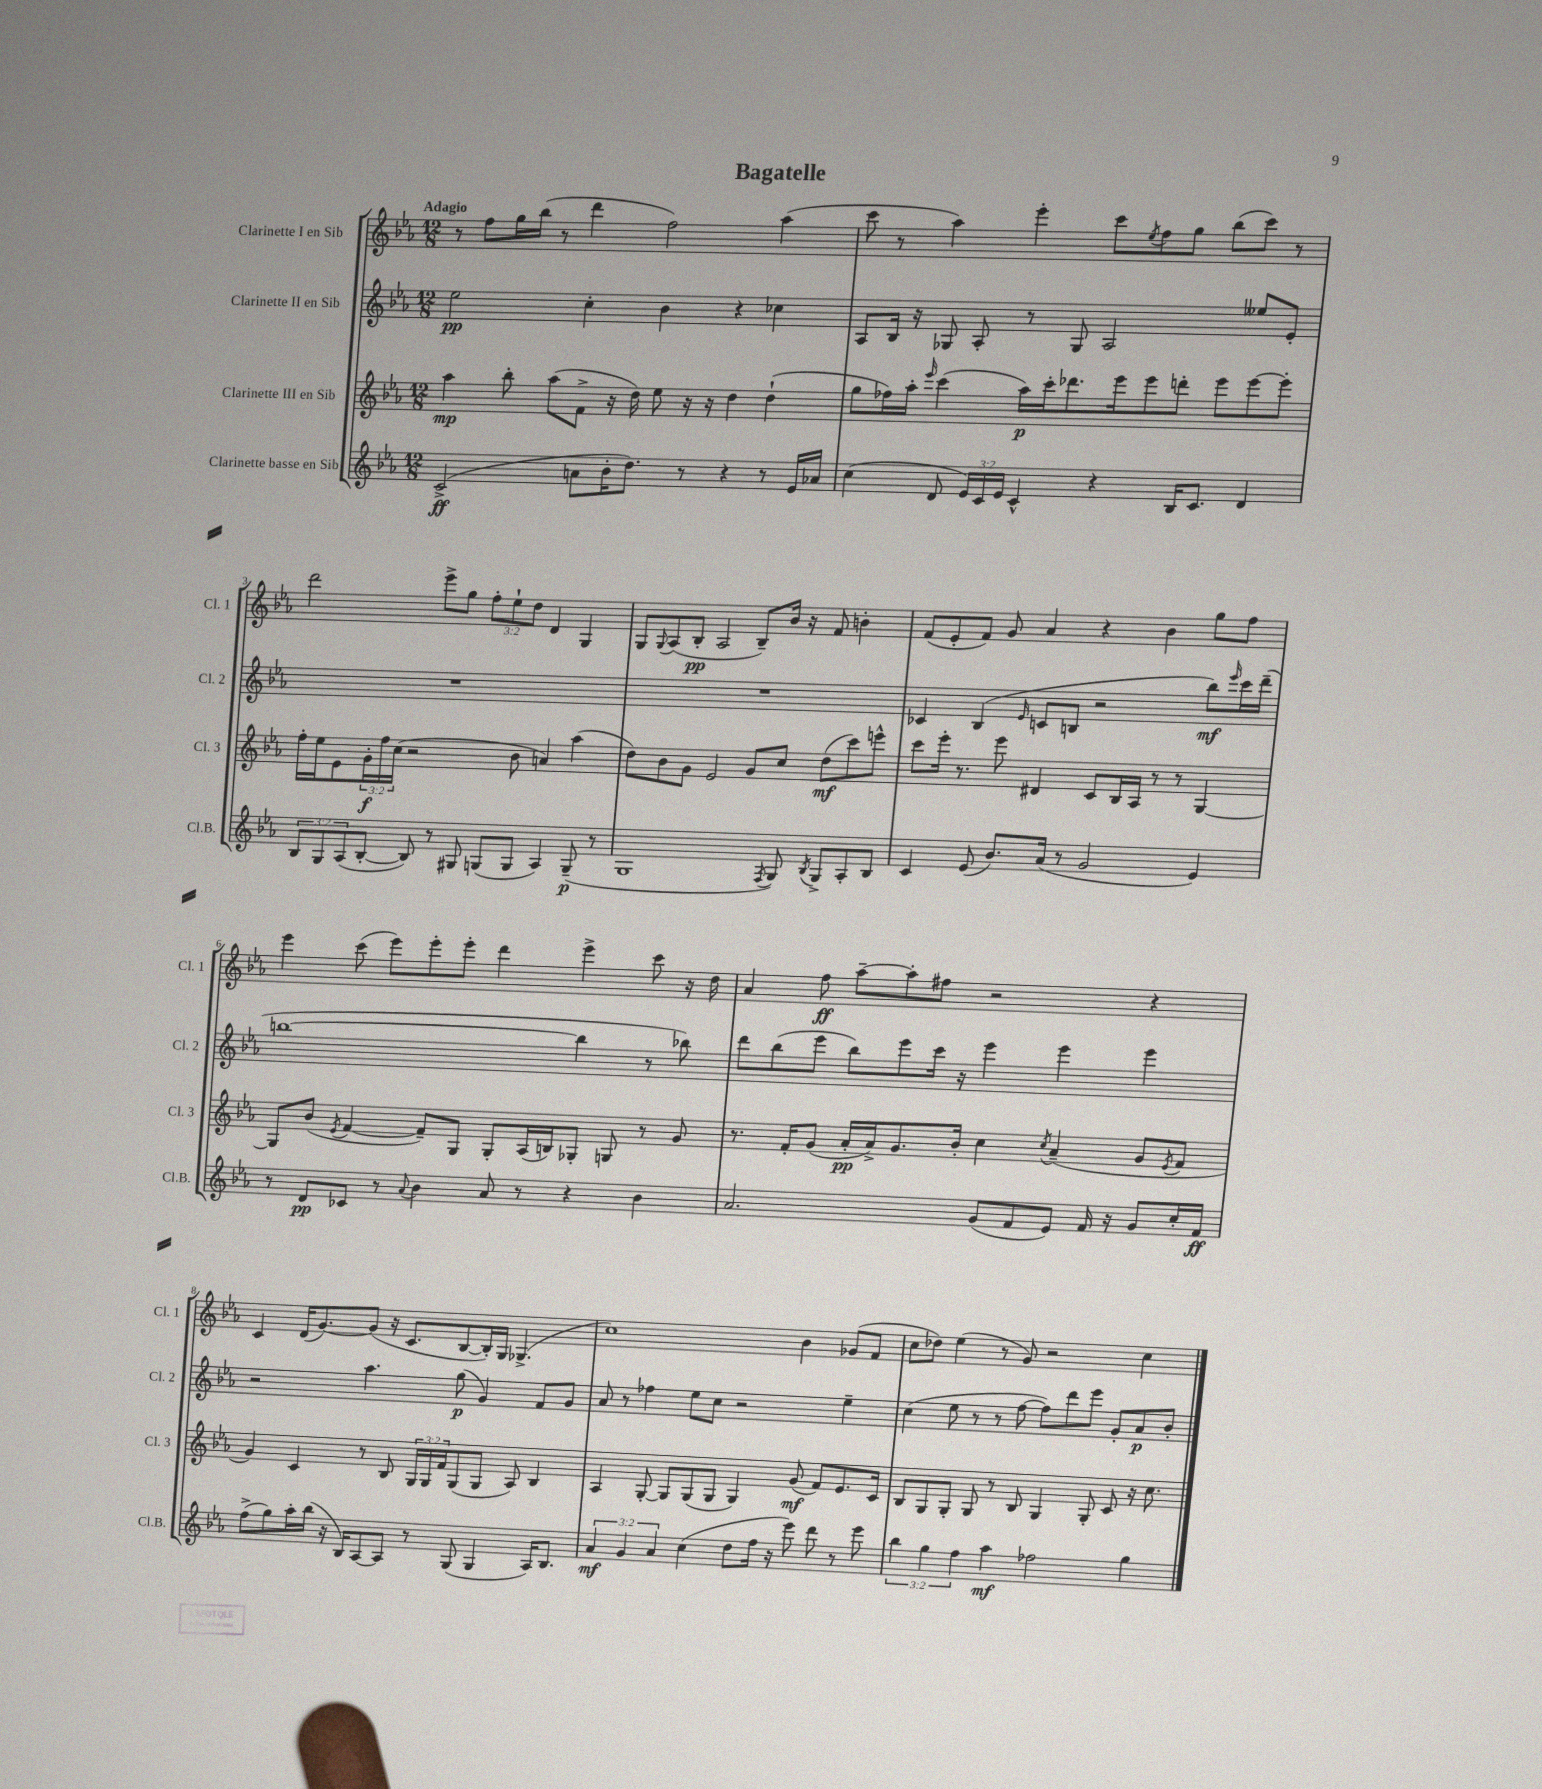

**kern	**dynam	**kern	**dynam	**kern	**dynam	**kern	**dynam
*part4	*part4	*part3	*part3	*part2	*part2	*part1	*part1
*staff4	*staff4	*staff3	*staff3	*staff2	*staff2	*staff1	*staff1
*I"Clarinette basse en Sib	*	*I"Clarinette III en Sib	*	*I"Clarinette II en Sib	*	*I"Clarinette I en Sib	*
*I'Cl.B.	*	*I'Cl. 3	*	*I'Cl. 2	*	*I'Cl. 1	*
*clefG2	*	*clefG2	*	*clefG2	*	*clefG2	*
*k[b-e-a-]	*	*k[b-e-a-]	*	*k[b-e-a-]	*	*k[b-e-a-]	*
*M12/8	*	*M12/8	*	*M12/8	*	*M12/8	*
=1	=1	=1	=1	=1	=1	=1	=1
!	!	!	!	!	!	!LO:TX:a:B:t=Adagio	!
(2c^/	ff	4aa-\	mp	2ee-\	pp	8r	.
.	.	.	.	.	.	8ff\L	.
.	.	8bb-'\	.	.	.	16gg\L	.
.	.	.	.	.	.	(16bb-\JJ	.
.	.	(8aa-\L	.	.	.	8r	.
8an\L	.	8f^\J	.	4cc'\	.	4ddd\	.
16b-'\K	.	16r	.	.	.	.	.
8.dd\J)	.	16dd\)	.	.	.	.	.
.	.	8ee-\	.	4b-\	.	2ff\)	.
8r	.	16r	.	.	.	.	.
.	.	16r	.	.	.	.	.
4r	.	4dd\	.	4r	.	.	.
8r	.	(4dd`\	.	4cc-X\	.	(4aa-\	.
16e-/LL	.	.	.	.	.	.	.
16a-X/JJ	.	.	.	.	.	.	.
=2	=2	=2	=2	=2	=2	=2	=2
(4cc\	.	8gg\L	.	8A-/L	.	8ccc\	.
.	.	16ff-X\L)	.	16B-/Jk	.	8r	.
.	.	16aa-'\JJ	.	16r	.	.	.
.	.	16qqeee-/	.	.	.	.	.
8d/	.	(4ccc\	.	8G-X/	.	4aa-\)	.
24e-/LL)	.	.	.	8A-'/	.	.	.
24c/	.	.	.	.	.	.	.
24e-/JJ	.	.	.	.	.	.	.
4c^^/	.	16aa-\LL)	p	8r	.	4eee-'\	.
.	.	16ccc'\J	.	.	.	.	.
.	.	8.ddd-X\	.	8G-/	.	.	.
4r	.	.	.	2A-/	.	8ccc\L	.
.	.	16eee-\k	.	.	.	.	.
.	.	.	.	.	.	8qee-/	.
.	.	8eee-\	.	.	.	8ff\	.
16B-/KL	.	8dddn'\J	.	.	.	8gg\J	.
8.c/J	.	.	.	.	.	.	.
.	.	8eee-\L	.	.	.	(8bb-\L	.
4d/	.	[8eee-\	.	8ee--X/L	.	8ccc\J)	.
.	.	8eee-'\J]	.	8e-'/J	.	8r	.
!!LO:LB:g=z
=3	=3	=3	=3	=3	=3	=3	=3
12B-/L	.	16ff'\LL	.	1.r	.	2ddd\	.
.	.	16ee-\J	.	.	.	.	.
12G/	.	.	.	.	.	.	.
.	.	8e-\	.	.	.	.	.
(12A-/	.	.	.	.	.	.	.
[8B-'/J	.	24g'\L	f	.	.	.	.
.	.	24ff\	.	.	.	.	.
.	.	(24cc\JJ	.	.	.	.	.
8B-/])	.	2r	.	.	.	.	.
8r	.	.	.	.	.	8eee-^\L	.
8G#X/	.	.	.	.	.	8gg\J	.
(8Gn/L	.	.	.	.	.	12ff'\L	.
.	.	.	.	.	.	12ee-`\	.
8G/J	.	8b-\	.	.	.	.	.
.	.	.	.	.	.	12dd\J	.
4A-/)	.	4an/)	.	.	.	4d/	.
(8G~/	p	(4aa-\	.	.	.	4G/	.
8r	.	.	.	.	.	.	.
=4	=4	=4	=4	=4	=4	=4	=4
1G	.	8dd\L)	.	1.r	.	8G/L	.
.	.	.	.	.	.	8qqG/	.
.	.	8b-\	.	.	.	(8A-/	.
.	.	8g\J	.	.	.	8B-'/J	pp
.	.	2e-/	.	.	.	2A-/	.
.	.	8g/L	.	.	.	8B-~/L)	.
8qF/	.	.	.	.	.	.	.
8G/)	.	8cc/J	.	.	.	16b-/Jk	.
.	.	.	.	.	.	16r	.
8qB-/	.	.	.	.	.	.	.
8G^/L	.	(8dd\L	mf	.	.	8f/	.
8A-'/	.	8ccc\)	.	.	.	4bn'\	.
8B-/J	.	8eeen^^\J	.	.	.	.	.
=5	=5	=5	=5	=5	=5	=5	=5
4c/	.	8ccc\L	.	4c-X/	.	(8f/L	.
.	.	16eee-'\Jk	.	.	.	8e-'/	.
.	.	8.r	.	.	.	.	.
(8e-/	.	.	.	(4B-/	.	8f/J)	.
8.b-/L)	.	8eee-\	.	.	.	8g/	.
.	.	.	.	16qqe-/	.	.	.
.	.	4d#X/	.	8cn/L	.	4a-/	.
(16a-/Jk	.	.	.	.	.	.	.
8r	.	.	.	8Bn/J	.	.	.
2g/	.	8c/L	.	2r	.	4r	.
.	.	16B-/L	.	.	.	.	.
.	.	16A-/JJ	.	.	.	.	.
.	.	8r	.	.	.	4b-\	.
.	.	8r	.	.	.	.	.
4e-/)	.	[4G/	.	8bb-\L)	mf	8gg\L	.
.	.	.	.	16qqeee-/	.	.	.
.	.	.	.	16ccc\L	.	8ff\J	.
.	.	.	.	(16ddd~\JJ	.	.	.
!!LO:LB:g=z
=6	=6	=6	=6	=6	=6	=6	=6
8r	.	8G/L]	.	[1bbn	.	4eee-\	.
8d/L	pp	(8b-/J	.	.	.	.	.
.	.	8qe-/	.	.	.	.	.
8c-X/J	.	[4f/	.	.	.	(8ccc\	.
8r	.	.	.	.	.	8eee-\L)	.
8qqa-/	.	.	.	.	.	.	.
4b-\	.	8f~/L])	.	.	.	8eee-'\	.
.	.	8G/J	.	.	.	8eee-'\J	.
8a-/	.	8G'/L	.	.	.	4ddd\	.
8r	.	(16A-/L	.	.	.	.	.
.	.	16Bn/J)	.	.	.	.	.
4r	.	8G-X'/J	.	4bb\]	.	4eee-^\	.
.	.	8Gn/	.	.	.	.	.
4b-\	.	8r	.	8r	.	8ccc\	.
.	.	8g/	.	8bb-X\)	.	16r	.
.	.	.	.	.	.	16dd\	.
=7	=7	=7	=7	=7	=7	=7	=7
2.a-/	.	8.r	.	8ddd\L	.	4a-/	.
.	.	.	.	(8bb-\	.	.	.
.	.	16f'/KL	.	.	.	.	.
.	.	(8g/J	.	8eee-\J	.	8ff\	ff
.	.	16a-'/LL	pp	8bb-\L)	.	[8aa-~\L	.
.	.	16a-^/J)	.	.	.	.	.
.	.	8.g/	.	8eee-\	.	8aa-'\]	.
.	.	.	.	16ccc\Jk	.	8ff#X\J	.
.	.	16b-'/Jk	.	16r	.	.	.
(8g/L	.	4cc\	.	4eee-\	.	2r	.
8f/	.	.	.	.	.	.	.
.	.	8qcc/	.	.	.	.	.
8e-/J)	.	(4a-~/	.	4eee-\	.	.	.
16f/	.	.	.	.	.	.	.
16r	.	.	.	.	.	.	.
8g/L	.	8g/L	.	4eee-\	.	4r	.
.	.	8qe-/	.	.	.	.	.
16cc'/L	.	8f/J	.	.	.	.	.
16f/JJ	ff	.	.	.	.	.	.
!!LO:LB:g=z
=8	=8	=8	=8	=8	=8	=8	=8
(8ff^\L	.	4g/)	.	2r	.	4c/	.
8gg\)	.	.	.	.	.	.	.
16aa-'\L	.	4c/	.	.	.	(16d/KL	.
(16bb-\JJ	.	.	.	.	.	[8.g/)	.
16r	.	.	.	.	.	.	.
16B-/KL)	.	.	.	.	.	.	.
[8A-/	.	8r	.	4.aa-\	.	(8g/J]	.
8A-/J]	.	8B-/	.	.	.	16r	.
.	.	.	.	.	.	8.c/L	.
8r	.	24G/LL	.	.	.	.	.
.	.	24G/	.	.	.	.	.
.	.	24f/J	.	.	.	.	.
(8G/	.	(8G/	.	(8gg\	p	[8B-/	.
4G/	.	8G/J	.	4g/)	.	16B-'/L])	.
.	.	.	.	.	.	16G/JJ	.
.	.	8A-/)	.	.	.	(4.G-X^/	.
16A-/KL)	.	4B-/	.	8f/L	.	.	.
8.B-/J	.	.	.	.	.	.	.
.	.	.	.	8g/J	.	.	.
=9	=9	=9	=9	=9	=9	=9	=9
6a-/	mf	4A-/	.	8a-/	.	1cc)	.
.	.	.	.	8r	.	.	.
6g/	.	.	.	.	.	.	.
.	.	[8G'/	.	4ff-X\	.	.	.
6a-/	.	.	.	.	.	.	.
.	.	8G/L]	.	.	.	.	.
(4cc\	.	(8G/	.	8ee-\L	.	.	.
.	.	8G/J	.	8cc\J	.	.	.
8dd\L	.	4G/)	.	2r	.	.	.
16ff\Jk	.	.	.	.	.	.	.
16r	.	.	.	.	.	.	.
8eee-\)	.	(8g/	mf	.	.	4b-\	.
8ddd\	.	8f/L)	.	.	.	.	.
8r	.	8.e-/	.	4ee-~\	.	(8g-X/L	.
8eee-\	.	.	.	.	.	8f/J	.
.	.	16c/Jk	.	.	.	.	.
=10	=10	=10	=10	=10	=10	=10	=10
6bb-\	.	8B-/L	.	(4cc\	.	8cc\L	.
.	.	8G/	.	.	.	8dd-X\J)	.
6gg\	.	.	.	.	.	.	.
.	.	8G'/J	.	8ee-\	.	(4ee-\	.
6ff\	.	.	.	.	.	.	.
.	.	8G/	.	8r	.	.	.
4aa-\	mf	8r	.	8r	.	8r	.
.	.	8B-/	.	[8ff\	.	8g/)	.
2ff-X\	.	4G/	.	8ff\L])	.	2r	.
.	.	.	.	8ddd\	.	.	.
.	.	8G'/	.	8eee-\J	.	.	.
.	.	8c/	.	8g'/L	.	.	.
4gg\	.	16r	.	8a-/	p	4cc\	.
.	.	8.cc\	.	.	.	.	.
.	.	.	.	8b-'/J	.	.	.
==	==	==	==	==	==	==	==
*-	*-	*-	*-	*-	*-	*-	*-
